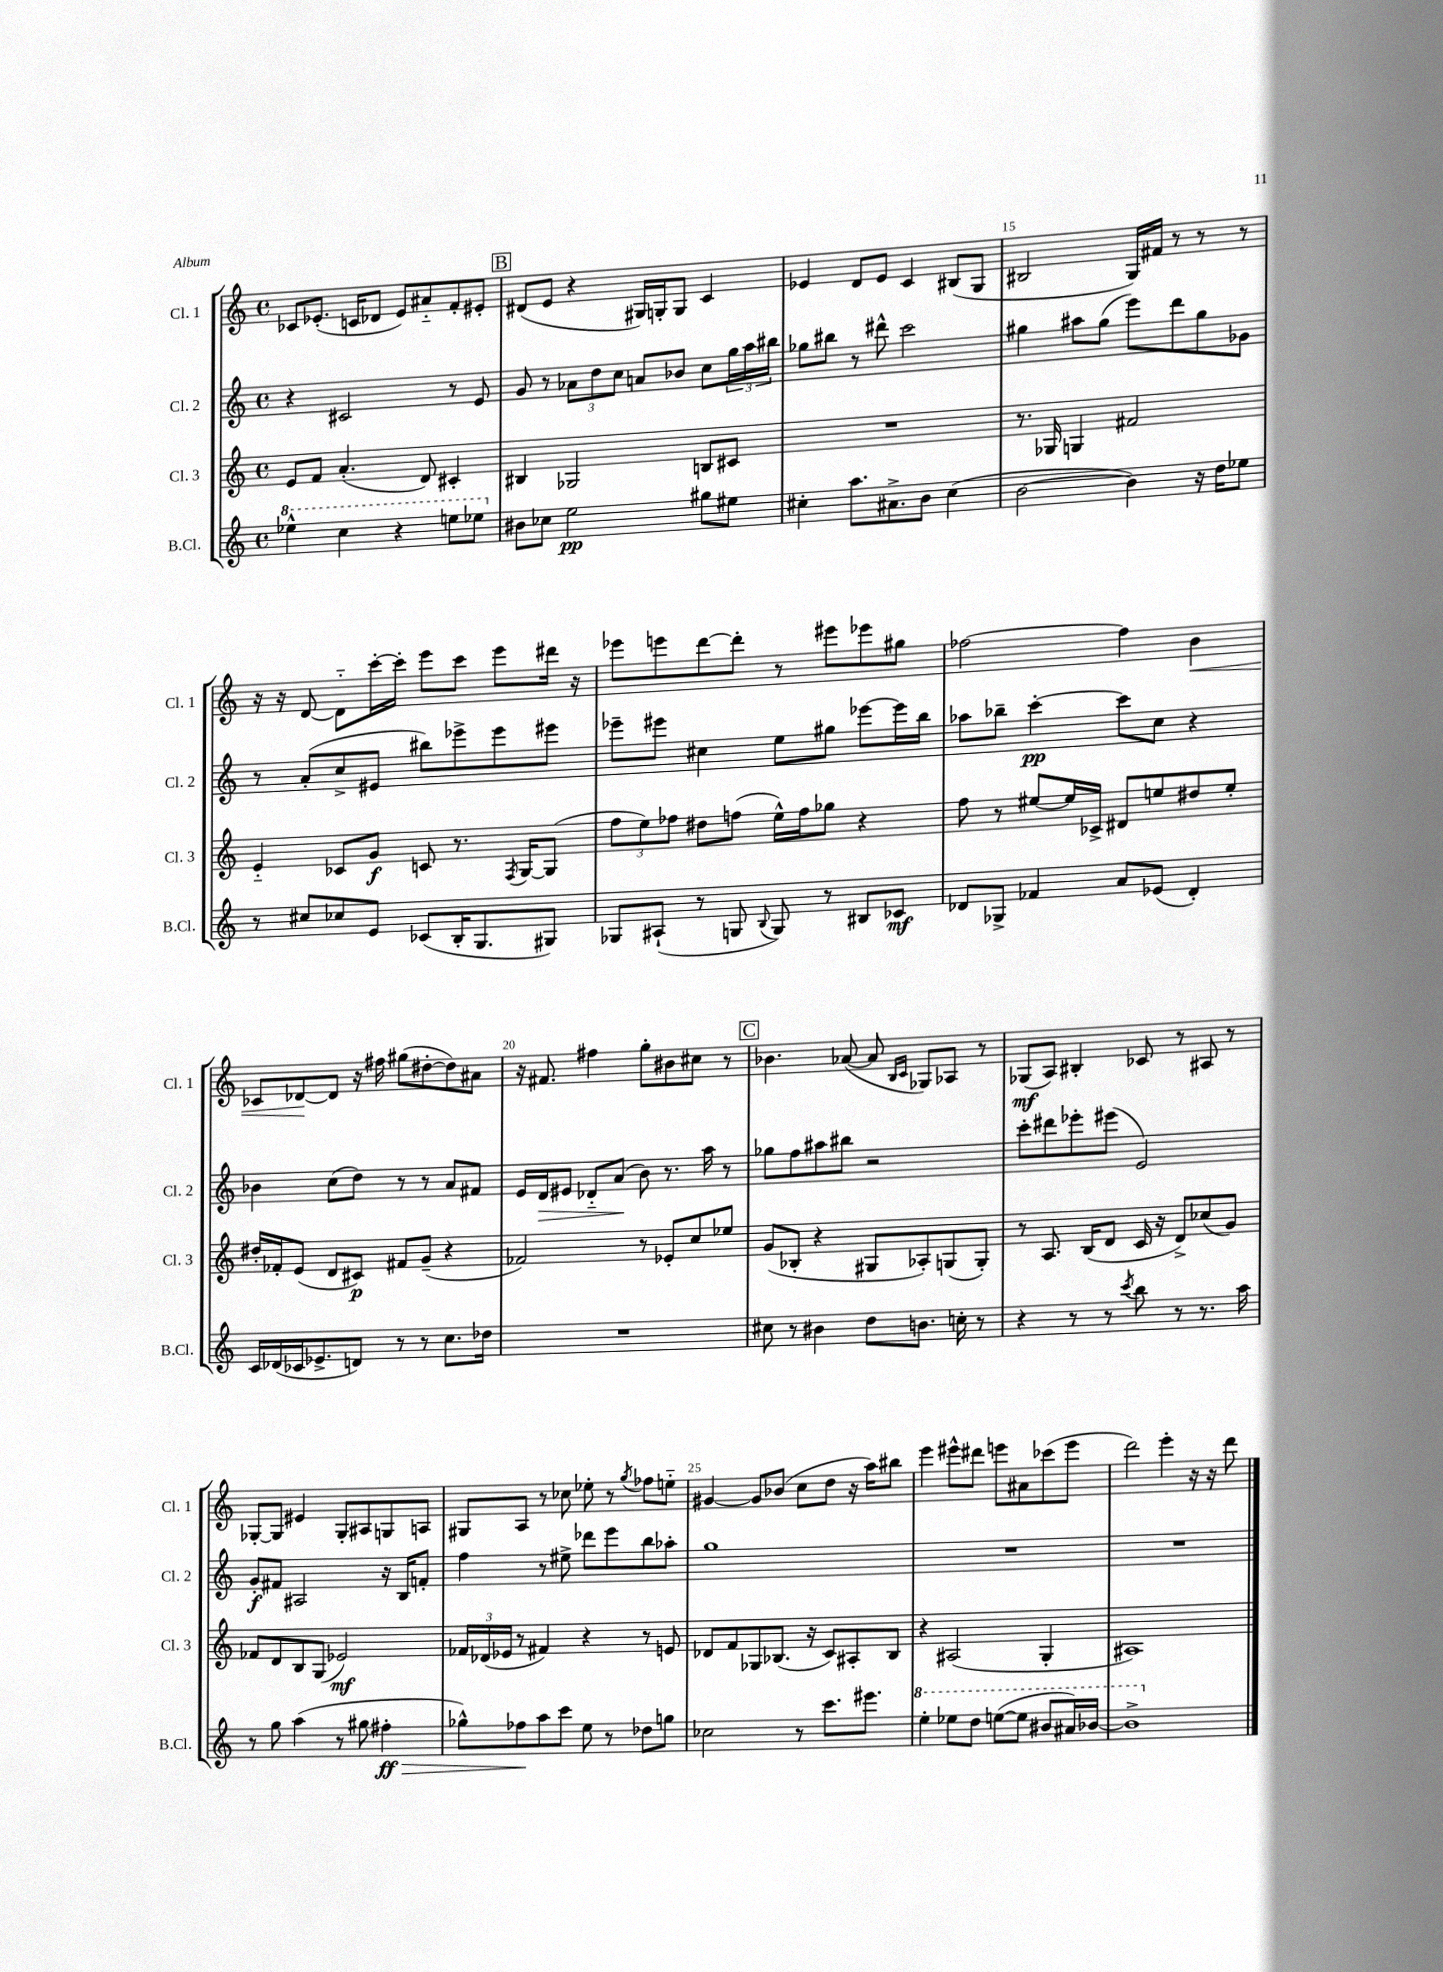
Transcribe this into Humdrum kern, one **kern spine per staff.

**kern	**dynam	**kern	**dynam	**kern	**dynam	**kern	**dynam
*part4	*part4	*part3	*part3	*part2	*part2	*part1	*part1
*staff4	*staff4	*staff3	*staff3	*staff2	*staff2	*staff1	*staff1
*I"B.Cl.	*	*I"Cl. 3	*	*I"Cl. 2	*	*I"Cl. 1	*
*I'B.Cl.	*	*I'Cl. 3	*	*I'Cl. 2	*	*I'Cl. 1	*
*clefG2	*	*clefG2	*	*clefG2	*	*clefG2	*
*k[]	*	*k[]	*	*k[]	*	*k[]	*
*M4/4	*	*M4/4	*	*M4/4	*	*M4/4	*
*met(c)	*	*met(c)	*	*met(c)	*	*met(c)	*
*8va	*	*	*	*	*	*	*
=12	=12	=12	=12	=12	=12	=12	=12
4eee-X^^\	.	8e/L	.	4r	.	8c-X/L	.
.	.	8f/J	.	.	.	(8.e-X'/J	.
4ccc\	.	(4.a'/	.	2c#X/	.	.	.
.	.	.	.	.	.	16cn/KL	.
.	.	.	.	.	.	8d-X/J	.
4r	.	.	.	.	.	8e-/L)	.
.	.	8d/)	.	.	.	8a#X/	.
8eeen\L	.	4c#X'/	.	8r	.	8f'/	.
8eee-X\J	.	.	.	8e/	.	8e#X'/J	.
!!LO:REH:place=s1:t=B
=13	=13	=13	=13	=13	=13	=13	=13
*X8va	*	*	*	*	*	*	*
8b#X\L	.	4B#X/	.	8g/	.	(8d#X/L	.
8cc-X\J	.	.	.	8r	.	8e/J	.
2ee\	pp	2G-X/	.	12a-X\L	.	4r	.
.	.	.	.	12dd\	.	.	.
.	.	.	.	12cc\J	.	.	.
.	.	.	.	8an/L	.	16G#X/LL)	.
.	.	.	.	.	.	16Gn'/J	.
.	.	.	.	8b-X/J	.	8G/J	.
8gg#X\L	.	8Bn/L	.	8cc\L	.	4c/	.
8ee#X\J	.	8c#X/J	.	24gg\L	.	.	.
.	.	.	.	24aa\	.	.	.
.	.	.	.	24bb#X\JJ	.	.	.
=14	=14	=14	=14	=14	=14	=14	=14
4cc#X'\	.	1r	.	8gg-X\L	.	4e-X/	.
.	.	.	.	8bb#X\J	.	.	.
8.aa\L	.	.	.	8r	.	8d/L	.
.	.	.	.	8ddd#X^^\	.	8e-/J	.
8.a#X^\	.	.	.	.	.	.	.
.	.	.	.	2ccc\	.	4c/	.
8b\J	.	.	.	.	.	.	.
(4cc#\	.	.	.	.	.	(8B#X/L	.
.	.	.	.	.	.	8G/J	.
=15	=15	=15	=15	=15	=15	=15	=15
[2b\	.	8.r	.	4gg#X\	.	2B#X/	.
.	.	16G-X/	.	.	.	.	.
.	.	4Gn/	.	8aa#X\L	.	.	.
.	.	.	.	(8gg#\J	.	.	.
4b\])	.	2f#X/	.	8eee\L)	.	16G/LL)	.
.	.	.	.	.	.	16f#X/JJ	.
.	.	.	.	8ddd\	.	8r	.
16r	.	.	.	8gg#\	.	8r	.
16dd\KL	.	.	.	.	.	.	.
8ee-X\J	.	.	.	8g-X\J	.	8r	.
!!LO:LB:g=z
=16	=16	=16	=16	=16	=16	=16	=16
8r	.	4e/	.	8r	.	16r	.
.	.	.	.	.	.	16r	.
8cc#X/L	.	.	.	(8a'/L	.	[8d/	.
8cc-X/	.	8c-X/L	.	8cc^/	.	8d\L]	.
8e/J	.	8g/J	f	8e#X/J	.	[16ccc'\L	.
.	.	.	.	.	.	16ccc'\JJ]	.
(8c-X/L	.	8cn/	.	8bb#X\L)	.	8eee\L	.
16B'/K	.	8.r	.	8eee-X^\	.	8ccc\J	.
8.G/	.	.	.	.	.	.	.
.	.	.	.	8eee-\	.	8eee\L	.
.	.	8qF/	.	.	.	.	.
.	.	[16G/KL	.	.	.	.	.
8G#X/J)	.	(8G/J]	.	8eee#X\J	.	16ddd#X\Jk	.
.	.	.	.	.	.	16r	.
=17	=17	=17	=17	=17	=17	=17	=17
8G-X/L	.	12ff\L	.	8eee-X~\L	.	8eee-X\L	.
.	.	12ee\)	.	.	.	.	.
(8A#X`/J	.	.	.	8eee#X\J	.	8eeen\	.
.	.	12ff-X\J	.	.	.	.	.
8r	.	8dd#X\L	.	4cc#X\	.	[8ddd\	.
8Gn/	.	(8ffn\J	.	.	.	8ddd'\J]	.
8qqB/	.	.	.	.	.	.	.
8G/)	.	16ee^^\LL)	.	8ee\L	.	8r	.
.	.	16ff\J	.	.	.	.	.
8r	.	8gg-X\J	.	8gg#X\J	.	8eee#X\L	.
8B#X/L	.	4r	.	[8eee-X\L	.	8eee-X\	.
8c-X/J	mf	.	.	16eee-\L]	.	8gg#X\J	.
.	.	.	.	16bb\JJ	.	.	.
=18	=18	=18	=18	=18	=18	=18	=18
8d-X/L	.	8ff\	.	8aa-X\L	.	[2ff-X\	.
8G-X^/J	.	8r	.	8bb-X~\J	.	.	.
4f-X/	.	[8ee#X/L	.	[4ccc'\	pp	.	.
.	.	16ee#/L]	.	.	.	.	.
.	.	16c-X^/JJ	.	.	.	.	.
8a/L	.	8d#X/L	.	8ccc\L]	.	4ff-\]	.
(8e-X/J	.	8een/	.	8cc\J	.	.	.
!	!	!	!	!	!	!	!LO:HP:b
4d-'/)	.	8dd#X/	.	4r	.	4b\	<
.	.	8ee'/J	.	.	.	.	.
!!LO:LB:g=z
=19	=19	=19	=19	=19	=19	=19	=19
16c/LL	.	16dd#X'/LL	.	4b-X\	.	8c-X/L	.
(16d-X/	.	16f-X'/J	.	.	.	.	.
16c-X/J	.	(8e/J	.	.	.	[8d-X/	.
8.e-X^/	.	.	.	.	.	.	.
.	.	8d/L	.	(8cc\L	.	8d-/J]	[
8dn/J)	.	8c#X/J)	p	8dd\J)	.	16r	.
.	.	.	.	.	.	16ff#X\	.
8r	.	8f#X/L	.	8r	.	(8gg#X\L	.
8r	.	(8g~/J	.	8r	.	[8dd#X'\	.
8.cc\L	.	4r	.	8a/L	.	8dd#\])	.
.	.	.	.	8f#X/J	.	8a#X\J	.
16dd-X\Jk	.	.	.	.	.	.	.
=20	=20	=20	=20	=20	=20	=20	=20
1r	.	2f-X/)	.	16e/LL	.	16r	.
!	!	!	!	!	!LO:HP:b	!	!
.	.	.	.	16d/J	>	8.f#X/	.
.	.	.	.	8e#X/J	.	.	.
.	.	.	.	8d-X/L	.	4ff#X\	.
.	.	.	.	(8a/J	.	.	.
.	.	8r	.	8b\)	]	8gg'\L	.
.	.	8e-X'/L	.	8.r	.	8b#X\	.
.	.	8cc/	.	.	.	8cc#X\J	.
.	.	.	.	16aa\	.	.	.
.	.	8ee-X/J	.	8r	.	8r	.
!!LO:REH:place=s1:t=C
=21	=21	=21	=21	=21	=21	=21	=21
8cc#X\	.	(8g/L	.	8gg-X\L	.	4.b-X\	.
8r	.	8B-X'/J	.	8ff\	.	.	.
4b#X\	.	4r	.	8aa#X\	.	.	.
.	.	.	.	8bb#X\J	.	([8a-X/	.
8dd\L	.	8G#X/L	.	2r	.	8a-/]	.
.	.	.	.	.	.	16qqB/LL	.
.	.	.	.	.	.	16qqc/JJ	.
8.bn\J	.	8A-X'/)	.	.	.	8G-X/L)	.
.	.	(8Gn/	.	.	.	8A-X/J	.
16ccn'\	.	.	.	.	.	.	.
8r	.	8G'/J)	.	.	.	8r	.
=22	=22	=22	=22	=22	=22	=22	=22
4r	.	8r	.	8ccc'\L	.	(8G-X/L	mf
.	.	8.A/	.	8ddd#X\	.	8A/J)	.
8r	.	.	.	8eee-X'\	.	4B#X'/	.
.	.	(16B/KL	.	.	.	.	.
8r	.	8d/J	.	(8eee#X\J	.	.	.
8qccc/	.	.	.	.	.	.	.
8bb\	.	16c/	.	2e/)	.	8c-X/	.
.	.	16r	.	.	.	.	.
8r	.	8d^/L)	.	.	.	8r	.
8.r	.	(8cc-X/	.	.	.	8A#X/	.
.	.	8g/J)	.	.	.	8r	.
16aa\	.	.	.	.	.	.	.
!!LO:LB:g=z
=23	=23	=23	=23	=23	=23	=23	=23
8r	.	8f-X/L	.	8g'/L	f	[8G-X'/L	.
8gg\	.	8d/	.	8f#X/J	.	8G-/J]	.
(4aa\	.	8B/	.	2A#X/	.	4e#X/	.
.	.	(8G/J	.	.	.	.	.
8r	.	2e-X/)	mf	.	.	8G-'/L	.
8gg#X\	.	.	.	.	.	8A#X/	.
!	!LO:HP:b	!	!	!	!	!	!
4ff#X'\	> ff	.	.	16r	.	8Gn/	.
.	.	.	.	16B/KL	.	.	.
.	.	.	.	8fn'/J	.	8An/J	.
=24	=24	=24	=24	=24	=24	=24	=24
8gg-X^^\L)	.	24f-X/LL	.	4ff\	.	8G#X/L	.
.	.	(24d-X/	.	.	.	.	.
.	.	24e-X/JJ	.	.	.	.	.
8ff-X\	.	8r	.	.	.	8A/J	.
8aa\	]	4f#X/)	.	8r	.	8r	.
8ccc\J	.	.	.	8ee#X^\	.	8cc-X\	.
8ee\	.	4r	.	8ddd-X\L	.	8ee-X'\	.
8r	.	.	.	8eee\	.	8r	.
.	.	.	.	.	.	8qgg/	.
8dd-X\L	.	8r	.	8bb\	.	8ff-X\L	.
8ggn\J	.	8en/	.	8aa-X'\J	.	8een\J	.
=25	=25	=25	=25	=25	=25	=25	=25
2cc-X\	.	8d-X/L	.	1gg	.	[4g#X/	.
.	.	8f/	.	.	.	.	.
.	.	8G-X/	.	.	.	8g#/L]	.
.	.	(8.B-X/J	.	.	.	(8b-X/J	.
8r	.	.	.	.	.	8cc\L	.
.	.	16r	.	.	.	.	.
8.ccc\L	.	8c/L)	.	.	.	8dd\J	.
.	.	8A#X'/	.	.	.	16r	.
8.eee#X\J	.	.	.	.	.	16aa\KL)	.
.	.	8B-/J	.	.	.	8bb#X\J	.
=26	=26	=26	=26	=26	=26	=26	=26
*8va	*	*	*	*	*	*	*
4eee'\	.	4r	.	1r	.	4eee\	.
8eee-X\L	.	(2A#X/	.	.	.	8eee#X^^\L	.
8ddd\J	.	.	.	.	.	8ddd#X\J	.
([8eeen\L	.	.	.	.	.	8eeen\L	.
8eee\J]	.	.	.	.	.	8a#X\	.
8bb#X/L	.	4G'/	.	.	.	(8ccc-X\	.
16aa#X/L)	.	.	.	.	.	8eee\J	.
[16bb-X/JJ	.	.	.	.	.	.	.
=27	=27	=27	=27	=27	=27	=27	=27
1bb-^]	.	1A#X)	.	1r	.	2ddd\)	.
.	.	.	.	.	.	4eee'\	.
.	.	.	.	.	.	16r	.
.	.	.	.	.	.	16r	.
.	.	.	.	.	.	8ddd\	.
*X8va	*	*	*	*	*	*	*
==	==	==	==	==	==	==	==
*-	*-	*-	*-	*-	*-	*-	*-
